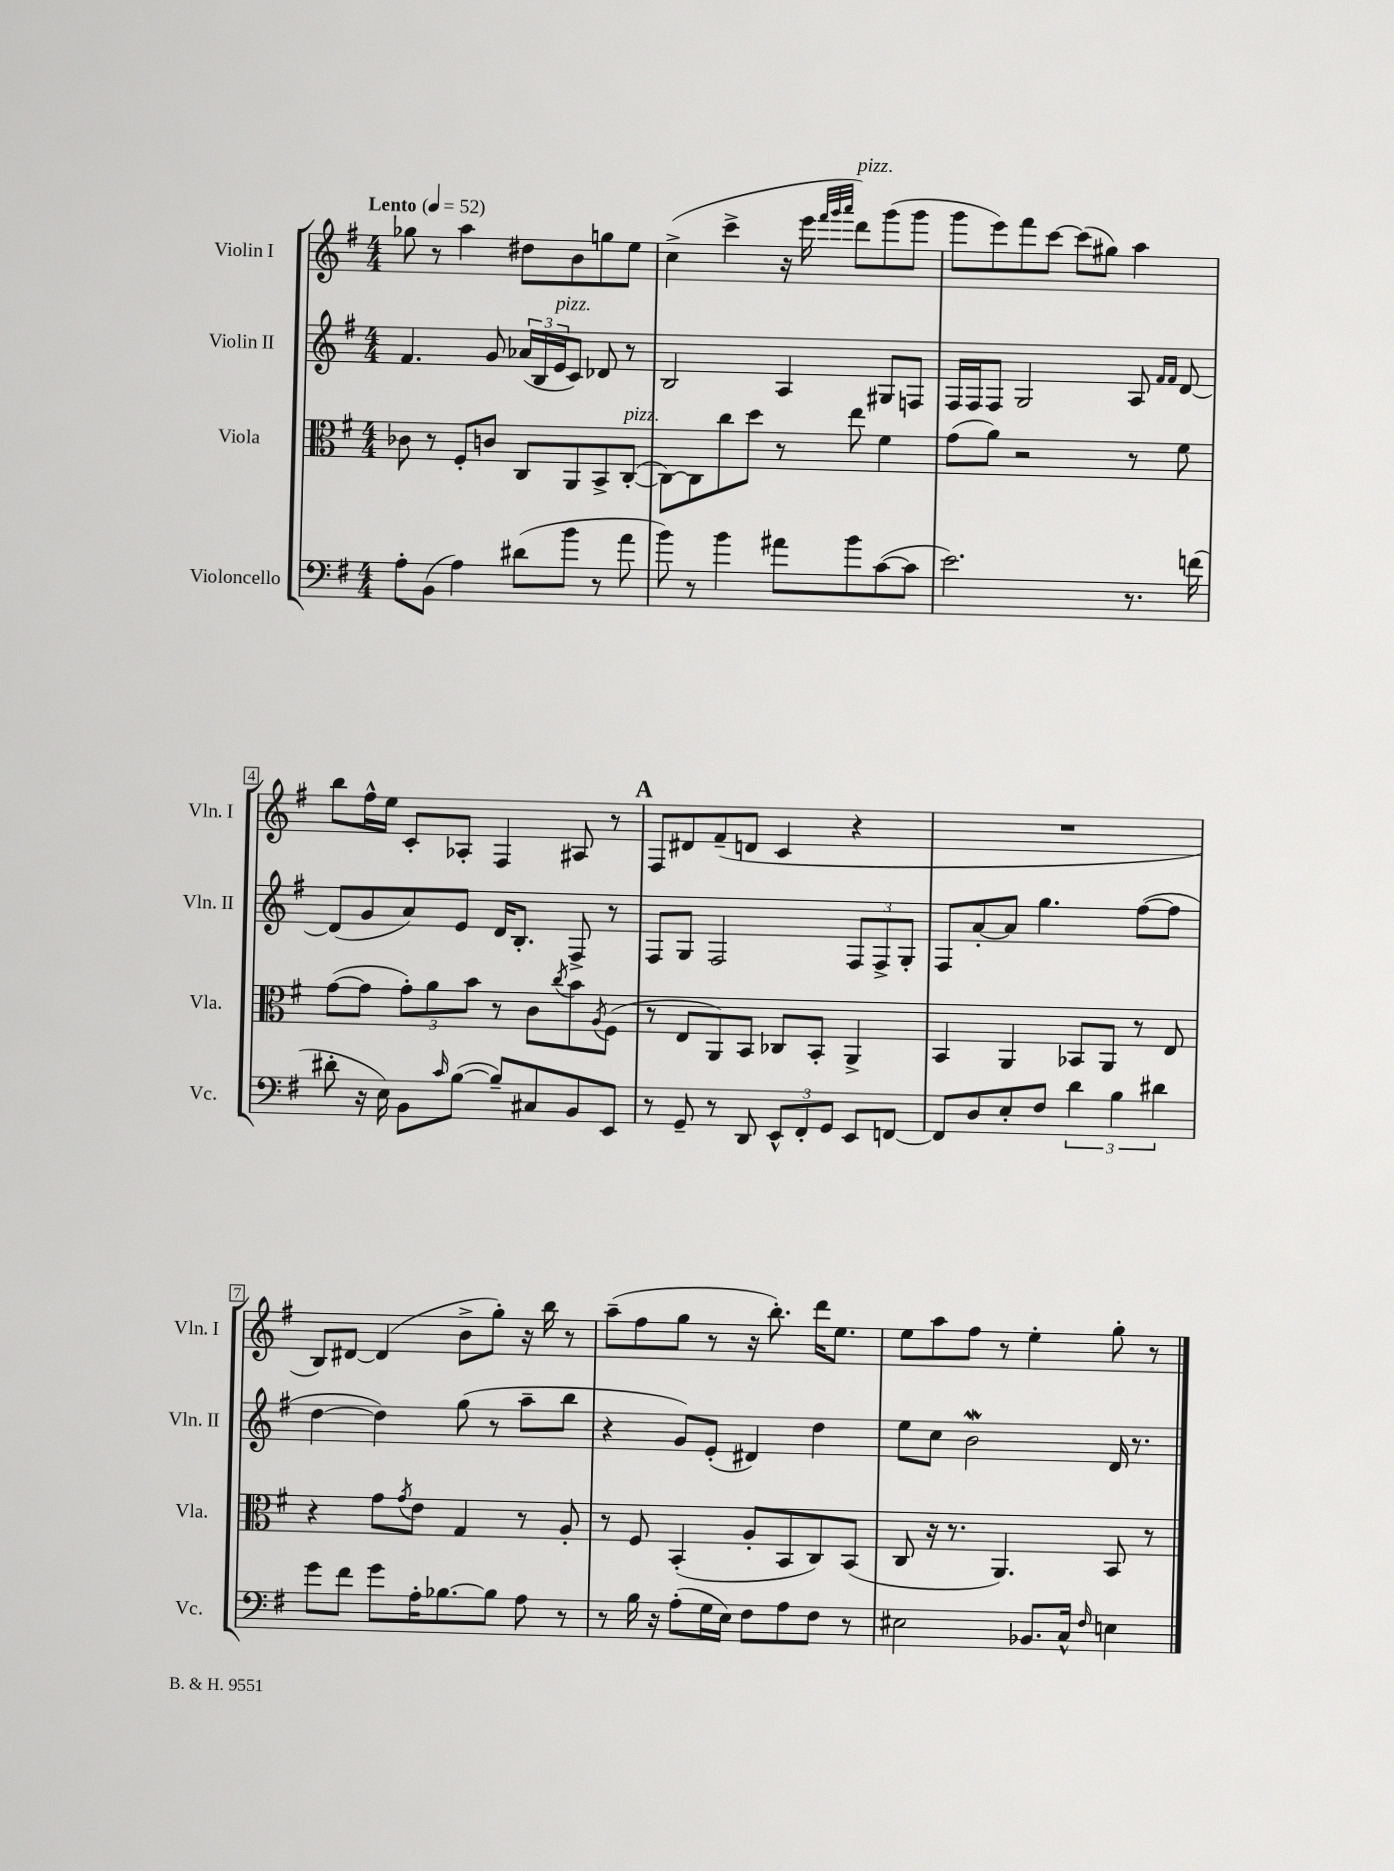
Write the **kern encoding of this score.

**kern	**kern	**kern	**kern
*part4	*part3	*part2	*part1
*staff4	*staff3	*staff2	*staff1
*I"Violoncello	*I"Viola	*I"Violin II	*I"Violin I
*I'Vc.	*I'Vla.	*I'Vln. II	*I'Vln. I
*clefF4	*clefC3	*clefG2	*clefG2
*k[f#]	*k[f#]	*k[f#]	*k[f#]
*M4/4	*M4/4	*M4/4	*M4/4
*MM52	*MM52	*MM52	*MM52
=1	=1	=1	=1
!	!	!	!LO:TX:a:B:t=Lento
8A'\L	8c-X\	4.f#/	8gg-X\
(8BB\J	8r	.	8r
4A\)	8F#'/L	.	4aa\
.	8cn/J	8g/	.
(8d#X\L	8C/L	(24a-X/LL	8dd#X\L
.	.	24B/	.
!	!	!LO:TX:a:i:t=pizz.	!
.	.	24e/J	.
8b\J	8AA/	8c/J)	8b\
8r	8BB^/	8d-X/	8ggn\
!	!LO:TX:a:i:t=pizz.	!	!
8a\	([8C'/J	8r	8ee\J
=2	=2	=2	=2
8b\)	8C\L_)	2B/	(4cc^\
8r	8C\]	.	.
4b\	8cc\	.	4ccc^\
.	8dd\J	.	.
8a#X\L	8r	4A/	16r
.	.	.	16eee\
.	.	.	32qqfff#/LLL
.	.	.	32qqggg/
.	.	.	32qqaaa/JJJ
!	!	!	!LO:TX:a:i:t=pizz.
8b\	8ee\	.	8ddd\L)
([8c\	4f#\	8G#X/L	(8ggg\
8c\J]	.	8Fn/J	8ggg\J
=3	=3	=3	=3
2.e\)	(8g\L	16F#/LL	8ggg\L
.	.	16F#/J	.
.	8a\J)	8F#/J	8eee\)
.	2r	2G/	8fff#\
.	.	.	[8ccc\J
.	.	.	(8ccc\L]
.	.	.	8gg#X\J)
8.r	8r	8A/	4aa\
.	.	16qqf#/LL	.
.	.	16qqf#/JJ	.
.	8f#\	[8d/	.
(16fn\	.	.	.
!!LO:LB:g=z
=4	=4	=4	=4
8d#X'\	([8g\L	(8d/L]	8bb\L
16r	8g\J]	8g/	16ff#^^\L
16E\)	.	.	16ee\JJ
8BB\L	12g'\L)	8a/)	8c'/L
.	12a\	.	.
16qqc/	.	.	.
([8B\J	.	8e/J	8A-X'/J
.	12b\J	.	.
8B~/L])	8r	16d/KL	4F#/
.	.	8.B'/J	.
8C#X/	8c\L	.	.
.	8qcc/	.	.
8BB/	8b\	8F#^/	8A#X/
.	8qA/	.	.
8EE/J	(8F#\J	8r	8r
!!LO:REH:place=s1:t=A
=5	=5	=5	=5
8r	8r	8F#/L	8F#/L
8GG~/	8E/L	8G/J	8d#X/
8r	8AA/)	2F#/	(8f#~/
8DD/	8BB/J	.	8dn/J
12EE^^/L	8C-X/L	.	4c/
12FF#'/	.	.	.
.	8BB'/J	.	.
12GG/J	.	.	.
8EE/L	4AA^/	12F#/L	4r
.	.	12F#^/	.
[8FFn/J	.	.	.
.	.	12G'/J	.
=6	=6	=6	=6
8FF/L]	4BB/	8F#/L	1r
8D/	.	[8a'/	.
8E'/	4AA/	8a/J]	.
8F#/J	.	4.gg\	.
6d\	8BB-X/L	.	.
.	8AA/J	.	.
6B\	.	.	.
.	8r	([8ff#\L	.
6d#X\	.	.	.
.	8E/	8ff#\J]	.
!!LO:LB:g=z
=7	=7	=7	=7
8g\L	4r	[4dd\	8B/L)
8f#\J	.	.	[8d#X/J
8g\L	8g\L	4dd\])	(4d#/]
.	8qg/	.	.
16A'\K	8e\J	.	.
[8.B-X\	.	.	.
.	4G/	(8gg\	8b^\L
8B-\J]	.	8r	8gg'\J)
8A\	8r	8aa~\L	16r
.	.	.	16bb\
8r	8A'/	8bb\J	8r
=8	=8	=8	=8
8r	8r	4r	(8aa~\L
16B\	8F#/	.	8ff#\
16r	.	.	.
(8A'\L	(4BB'/	8g/L)	8gg\J
16G\L	.	(8e'/J	8r
16E\JJ)	.	.	.
8F#\L	8A'/L	4d#X/)	16r
.	.	.	8.bb'\)
8A\	8BB/	.	.
8F#\J	8C/)	4dd\	16ddd\KL
.	.	.	8.ee\J
8r	(8BB/J	.	.
=9	=9	=9	=9
2E#X\	8C/	8ee\L	8ee\L
.	16r	8cc\J	8aa\
.	8.r	.	.
.	.	2bW\	8ff#\J
.	4.AA/)	.	8r
8.BB-X/L	.	.	4ee'\
16C^^/Jk	.	.	.
16qqF#/	.	.	.
4En\	8BB/	16d/	8gg'\
.	.	8.r	.
.	8r	.	8r
==	==	==	==
*-	*-	*-	*-
